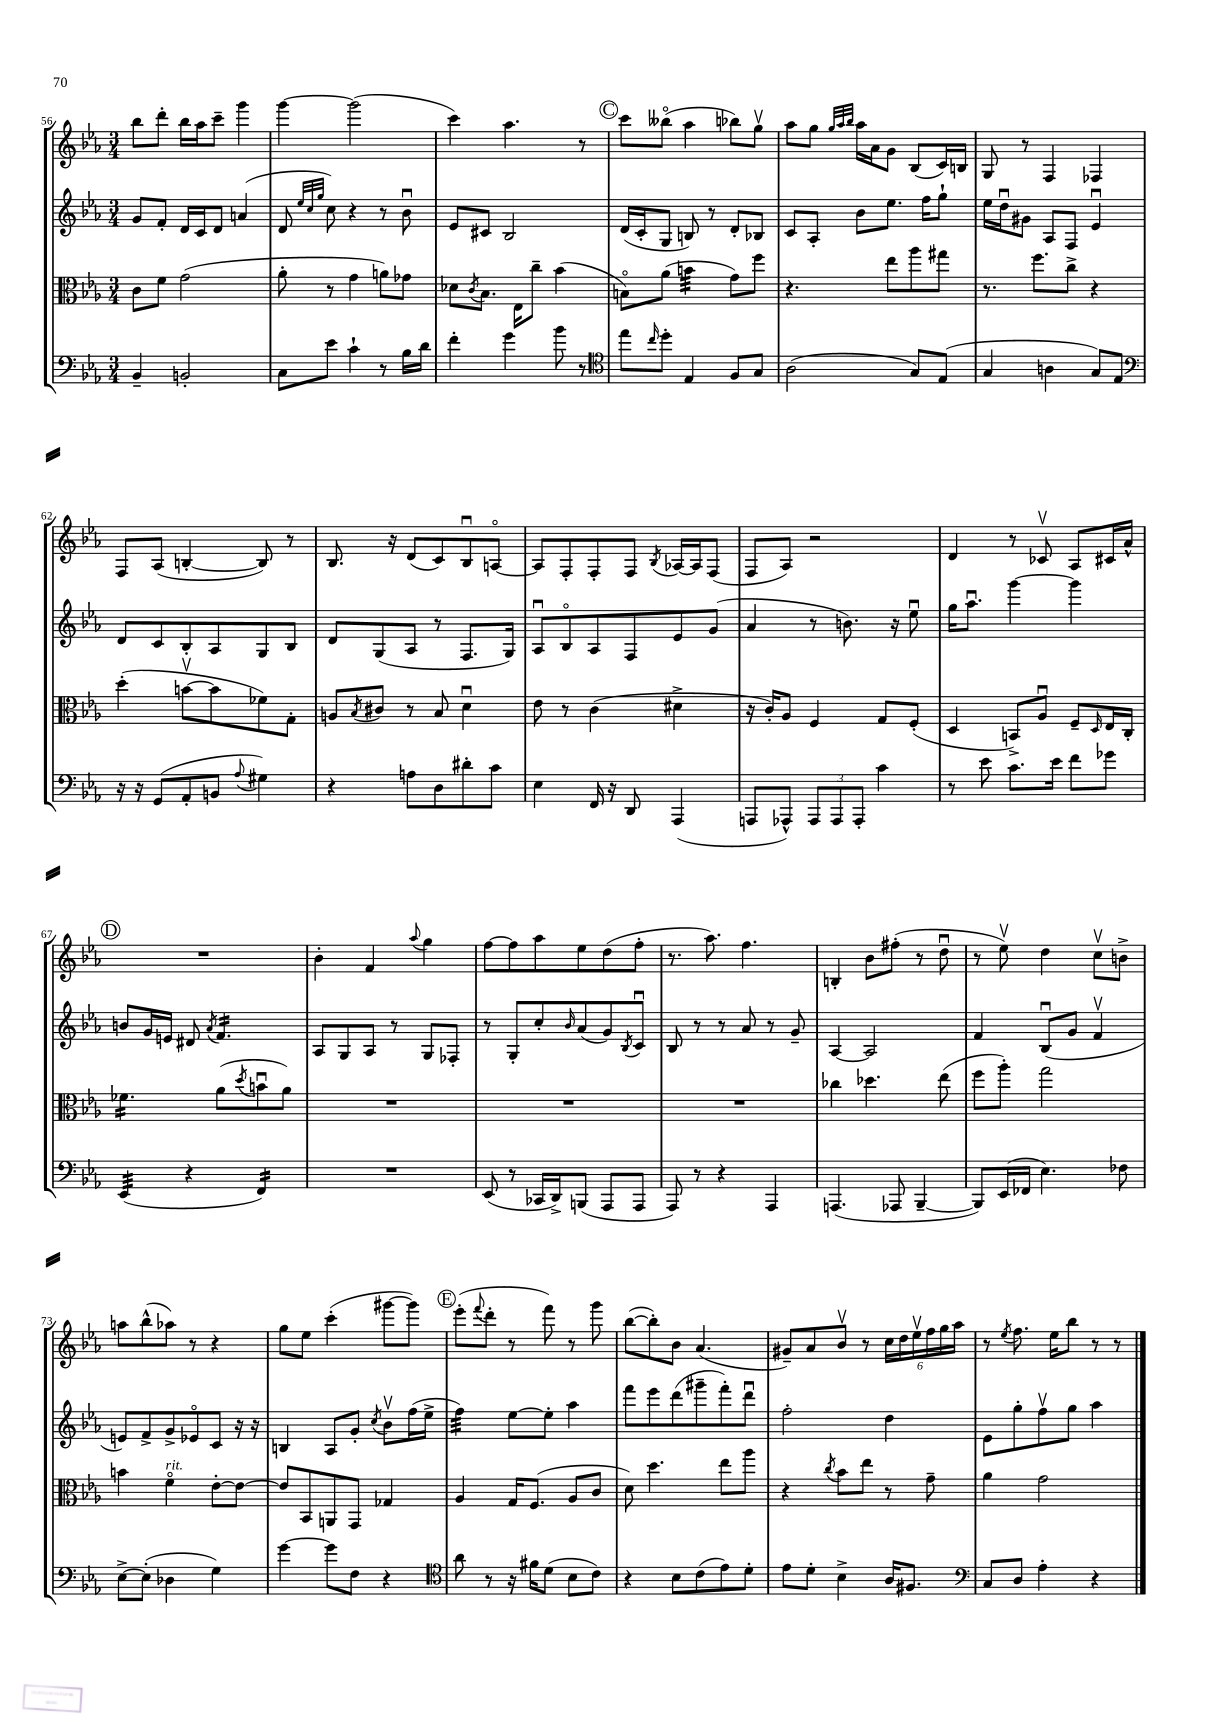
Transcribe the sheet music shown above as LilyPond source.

<<
\new StaffGroup <<
\new Staff = "s0" {
    \clef treble \key ees \major \numericTimeSignature \time 3/4
    bes''8 d'''8-. bes''16 aes''16 c'''8-- g'''4 |
    g'''4~ g'''2( |
    c'''4) aes''4. r8 |
    \mark \markup { \circle "C" } c'''8 beses''8\flageolet( aes''4 bes''8) g''8\upbow |
    aes''8 g''8 \grace { g''32 aes''32 bes''32 } aes''16 aes'16 g'8 bes8( c'16) b16 |
    g8 r8 f4 fes4 |
    f8 aes8( b4~-. b8) r8 |
    bes8. r16 d'8( c'8) bes8\downbow a8~\flageolet |
    a8 f8-. f8-. f8 \acciaccatura { bes8 } aes16~ aes16 f8( |
    f8 aes8) r2 |
    d'4 r8 ces'8\upbow aes8 cis'16 aes'16-^ |
    \mark \markup { \circle "D" } R2. |
    bes'4-. f'4 \appoggiatura { aes''8 } g''4 |
    f''8~ f''8 aes''8 ees''8 d''8( f''8-. |
    r8. aes''8.) f''4. |
    b4-. bes'8 fis''8-.( r8 d''8\downbow |
    r8 ees''8\upbow) d''4 c''8\upbow b'8-> |
    a''8 bes''8-^( aes''8) r8 r4 |
    g''8 ees''8 c'''4-.( gis'''8~ gis'''8) |
    \mark \markup { \circle "E" } ees'''8-.( \appoggiatura { f'''8 } d'''8-. r8 f'''8) r8 g'''8 |
    bes''8~( bes''8-.) bes'8 aes'4.( |
    gis'8--) aes'8 bes'8\upbow r8 \tuplet 6/4 { c''16 d''16 ees''16\upbow f''16 g''16 aes''16 } |
    r8 \acciaccatura { ees''8 } f''8. ees''16 bes''8 r8 r8 \bar "|." |
}
\new Staff = "s1" {
    \clef treble \key ees \major \numericTimeSignature \time 3/4
    g'8 f'8-. d'16 c'16 d'8 a'4( |
    d'8 \grace { ees''32 c''32 g''32 } c''8) r4 r8 bes'8\downbow |
    ees'8 cis'8 bes2 |
    \mark \markup { \circle "C" } d'16( c'16-. g8 b8) r8 d'8-. bes8 |
    c'8 aes8-. bes'8 ees''8. f''16 g''8-! |
    ees''16 d''16\downbow gis'8 aes8 f8 ees'4\downbow |
    d'8 c'8 bes8-. aes8 g8 bes8 |
    d'8 g8( aes8 r8 f8. g16) |
    aes8\downbow bes8\flageolet aes8 f8 ees'8 g'8( |
    aes'4 r8 b'8.) r16 ees''8\downbow |
    g''16 aes''8.\downbow g'''4~ g'''4 |
    \mark \markup { \circle "D" } b'8 g'16 e'16 dis'8 \acciaccatura { aes'8 } f'4.:16 |
    aes8 g8 aes8 r8 g8 fes8-. |
    r8 g8-. c''8-. \grace { bes'16 } aes'8( g'8) \acciaccatura { bes8 } c'8\downbow |
    bes8 r8 r8 aes'8 r8 g'8-- |
    aes4~ aes2 |
    f'4 bes8\downbow( g'8 f'4\upbow |
    e'8) f'8-> g'8-> ees'8\flageolet c'8 r16 r16 |
    b4 aes8 g'8-. \acciaccatura { c''8 } bes'8\upbow f''16( ees''16-> |
    \mark \markup { \circle "E" } f''4:32) ees''8~ ees''8-. aes''4 |
    f'''8 ees'''8 d'''8( gis'''8-- f'''8-.) d'''8\downbow |
    f''2-. d''4 |
    ees'8 g''8-. f''8\upbow g''8 aes''4 \bar "|." |
}
\new Staff = "s2" {
    \clef alto \key ees \major \numericTimeSignature \time 3/4
    c'8 f'8 g'2( |
    aes'8-. r8 g'4 a'8) ges'8 |
    des'8 \acciaccatura { c'8 } bes8. ees16 c''8-- bes'4( |
    \mark \markup { \circle "C" } b8\flageolet) aes'8( b'4:32 g'8) f''8 |
    r4. ees''8 aes''8 gis''8 |
    r8. f''8. c''8-> r4 |
    d''4-.( b'8~\upbow b'8 fes'8) g8-. |
    a8 \acciaccatura { bes8 } cis'8 r8 bes8 d'4\downbow |
    ees'8 r8 c'4( dis'4-> |
    r16 c'16-.) aes8 f4 g8 f8-.( |
    d4 b,8->) aes8\downbow f8-- \grace { d16 } ees16 c16-. |
    \mark \markup { \circle "D" } fes'4.:16 aes'8( \acciaccatura { d''8 } b'8\downbow aes'8) |
    R2. |
    R2. |
    R2. |
    ces''4 des''4. ees''8( |
    f''8 aes''8-.) g''2 |
    b'4 f'4\flageolet^\markup { \italic "rit." } ees'8~-. ees'8~ |
    ees'8 bes,8 a,8 g,8 ges4 |
    \mark \markup { \circle "E" } aes4 g16 f8.( aes8 c'8 |
    d'8) d''4. ees''8 aes''8 |
    r4 \acciaccatura { c''8 } bes'8 ees''8 r8 g'8-- |
    aes'4 g'2 \bar "|." |
}
\new Staff = "s3" {
    \clef bass \key ees \major \numericTimeSignature \time 3/4
    bes,4-- b,2-. |
    c8 ees'8 c'4-! r8 bes16 d'16 |
    f'4-. g'4 bes'8 r8 |
    \mark \markup { \circle "C" } \clef tenor ees''8 \grace { c''16 } d''8-. ees4 f8 g8 |
    aes2( g8) ees8( |
    g4 a4 g8) ees8 |
    \clef bass r16 r16 g,8( aes,8-. b,8 \appoggiatura { aes8 } gis4) |
    r4 a8 d8 dis'8-. c'8 |
    ees4 f,16 r16 d,8 aes,,4( |
    a,,8 aes,,8-^) \tuplet 3/2 { aes,,8 aes,,8 aes,,8-. } c'4 |
    r8 ees'8 c'8. ees'16 f'8 ges'8 |
    \mark \markup { \circle "D" } ees,4:32( r4 f,4:16) |
    R2. |
    ees,8( r8 ces,16 d,16->) b,,8( aes,,8 aes,,8 |
    aes,,8) r8 r4 aes,,4 |
    a,,4.( aes,,8 bes,,4~-- |
    bes,,8) ees,16( fes,16 ees4.) fes8 |
    ees8~-> ees8-.( des4 g4) |
    g'4~ g'8 f8 r4 |
    \mark \markup { \circle "E" } \clef tenor aes'8 r8 r16 fis'16 d'8( bes8 c'8) |
    r4 bes8 c'8( ees'8) d'8-. |
    ees'8 d'8-. bes4-> aes16 fis8. |
    \clef bass c8 d8 aes4-. r4 \bar "|." |
}
>>
>>
\layout { \context { \Score currentBarNumber = #56 } }
